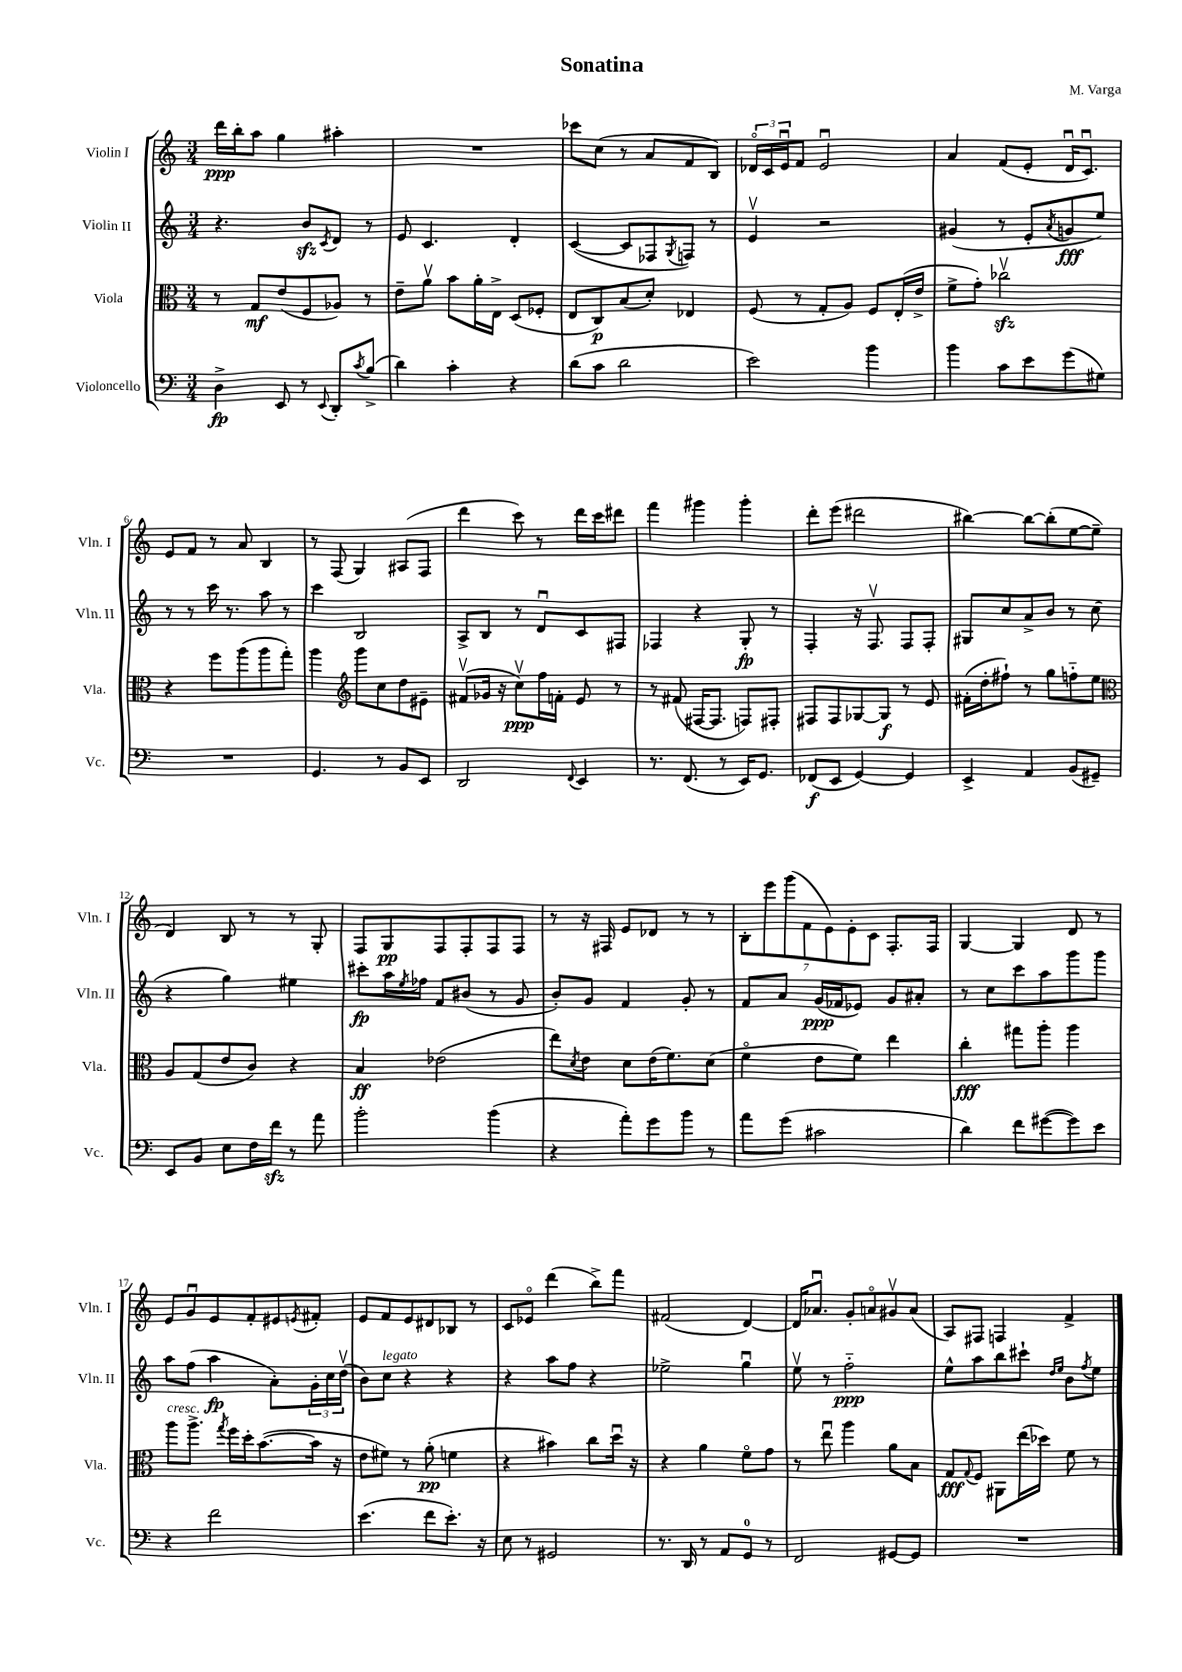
\header { title = "Sonatina" composer = "M. Varga" }
<<
\new StaffGroup <<
\new Staff = "s0" \with { instrumentName = "Violin I" shortInstrumentName = "Vln. I" } {
    \clef treble \key c \major \numericTimeSignature \time 3/4
    d'''16\ppp b''16-. a''8 g''4 ais''4-. |
    R2. |
    ces'''8 c''8( r8 a'8 f'8 b8) |
    \tuplet 3/2 { des'16\flageolet c'16 e'16\downbow } f'8 e'2\downbow |
    a'4 f'8( e'8-. d'16\downbow c'8.\downbow) |
    e'8 f'8 r8 a'8 b4 |
    r8 f8( g4) ais8( f8 |
    d'''4 c'''8) r8 d'''16 c'''16 dis'''8 |
    f'''4 gis'''4 gis'''4-. |
    d'''8-. e'''8( dis'''2 |
    bis''4~) bis''8~ bis''8-.( e''8~ e''8-- |
    d'4) b8 r8 r8 g8-. |
    f8 g8\pp f8 f8-. f8 f8 |
    r8 r16 fis16 e'8 des'8 r8 r8 |
    \tuplet 7/4 { b8-. e'''8 g'''8( f'8 e'8) e'8-. c'8 } f8.-. f16 |
    g4~ g4 d'8 r8 |
    e'8 g'8\downbow e'8 f'8-. eis'8 \acciaccatura { e'8 } fis'8-. |
    e'8 f'8 e'8 dis'8 bes8 r8 |
    c'8 ees'8\flageolet d'''4( b''8->) f'''8 |
    fis'2( d'4~) |
    d'16 aes'8.\downbow g'8-. a'8\flageolet gis'8\upbow a'8( |
    a8) fis8 f4 f'4-> \bar "|." |
}
\new Staff = "s1" \with { instrumentName = "Violin II" shortInstrumentName = "Vln. II" } {
    \clef treble \key c \major \numericTimeSignature \time 3/4
    r4. b'8\sfz \acciaccatura { c'8 } d'8 r8 |
    e'8 c'4. d'4-. |
    c'4~( c'8 fes8 \acciaccatura { g8 } f8) r8 |
    e'4\upbow r2 |
    gis'4( r8 e'8-. \acciaccatura { a'8 } g'8\fff e''8) |
    r8 r8 c'''16 r8. a''8 r8 |
    c'''4 b2 |
    a8-> b8 r8 d'8\downbow c'8 fis8 |
    fes4 r4 g8-.\fp r8 |
    f4-. r16 f8.\upbow f8 f8-. |
    gis8 c''8 a'8-> b'8 r8 c''8( |
    r4 g''4) eis''4 |
    cis'''8-.\fp a''16 \acciaccatura { e''8 } fes''16 f'8 bis'8( r8 g'8 |
    b'8-.) g'8 f'4 g'8-. r8 |
    f'8 a'8 g'16\ppp( fes'16 ees'8) g'8 ais'8-. |
    r8 c''8 c'''8 a''8 g'''8 g'''8 |
    a''8 f''8( a''4\fp a'8-.) \tuplet 3/2 { g'16-. c''16 d''16\upbow( } |
    b'8) c''8^\markup { \italic "legato" } r4 r4 |
    r4 a''8 f''8 r4 |
    ees''2-> g''4\downbow |
    e''8\upbow r8 f''2-_\ppp |
    e''8-^ a''8 b''8 cis'''8-! \grace { d''16 e''16 } b'8 \acciaccatura { f''8 } e''8 \bar "|." |
}
\new Staff = "s2" \with { instrumentName = "Viola" shortInstrumentName = "Vla." } {
    \clef alto \key c \major \numericTimeSignature \time 3/4
    r8 g8\mf e'8( f8 aes8) r8 |
    e'8-- a'8\upbow b'8 a'16-. e16-> d8( fes8-. |
    e8 c8\p) b8( d'8-.) ees4 |
    f8( r8 g8-. a8) f8 e16-.( e'16-> |
    f'8-> g'8-.) ces''2\upbow\sfz |
    r4 f''8 a''8( a''8 g''8-.) |
    a''4 \clef treble g'''8 c''8 d''8 eis'8-- |
    fis'8\upbow( ges'16 r16 c''8\upbow\ppp) f''16 f'16-. e'8 r8 |
    r8 fis'8( fis16~ fis8. f8) fis8-. |
    fis8 fis8 ges8~ ges8\f r8 e'8 |
    fis'16-.( d''16-. fis''8-!) r8 g''8 f''8-_ e''8 |
    \clef alto a8 g8( e'8 c'8) r4 |
    b4\ff ees'2( |
    e''8) \acciaccatura { d'8 } e'8 d'8 e'16( f'8.) d'8( |
    f'4\flageolet e'8 f'8) e''4 |
    c''4-.\fff gis''8 a''8-. a''4 |
    a''8^\markup { \italic "cresc." } a''8.-> \acciaccatura { g''8 } f''16 d''16-. b'8.~( b'16 r16 |
    e'8 fis'8) r8 a'8-.\pp( f'4 |
    r4 bis'4) c''8 d''16\downbow r16 |
    r4 a'4 f'8\flageolet g'8 |
    r8 e''8\downbow a''4 a'8 b8 |
    g8\fff \appoggiatura { g8 } f8 ais,8 e''16( des''16) f'8 r8 \bar "|." |
}
\new Staff = "s3" \with { instrumentName = "Violoncello" shortInstrumentName = "Vc." } {
    \clef bass \key c \major \numericTimeSignature \time 3/4
    d4->\fp e,8 r8 \appoggiatura { e,8 } d,8-. \acciaccatura { c'8 } b8->( |
    d'4) c'4-. r4 |
    d'8( c'8 d'2 |
    e'2) b'4 |
    b'4 c'8 e'8 g'8( gis8) |
    R2. |
    g,4. r8 b,8 e,8 |
    d,2 \appoggiatura { f,8 } e,4 |
    r8. f,8.( r8 e,16) g,8. |
    fes,8\f( e,8 g,4~) g,4 |
    e,4-> a,4 b,8( gis,8--) |
    e,8 b,8 e8 f16 f'16\sfz r8 a'8 |
    b'2-. b'4( |
    r4 a'8-.) g'8 b'8 r8 |
    a'8 g'8( cis'2 |
    d'4) f'8 gis'8~( gis'8) e'8 |
    r4 f'2 |
    e'4.( f'8 e'8.-.) r16 |
    e8 r8 gis,2 |
    r8. d,16 r8 a,8 g,8-0 r8 |
    f,2 gis,8~ gis,8 |
    R2. \bar "|." |
}
>>
>>
